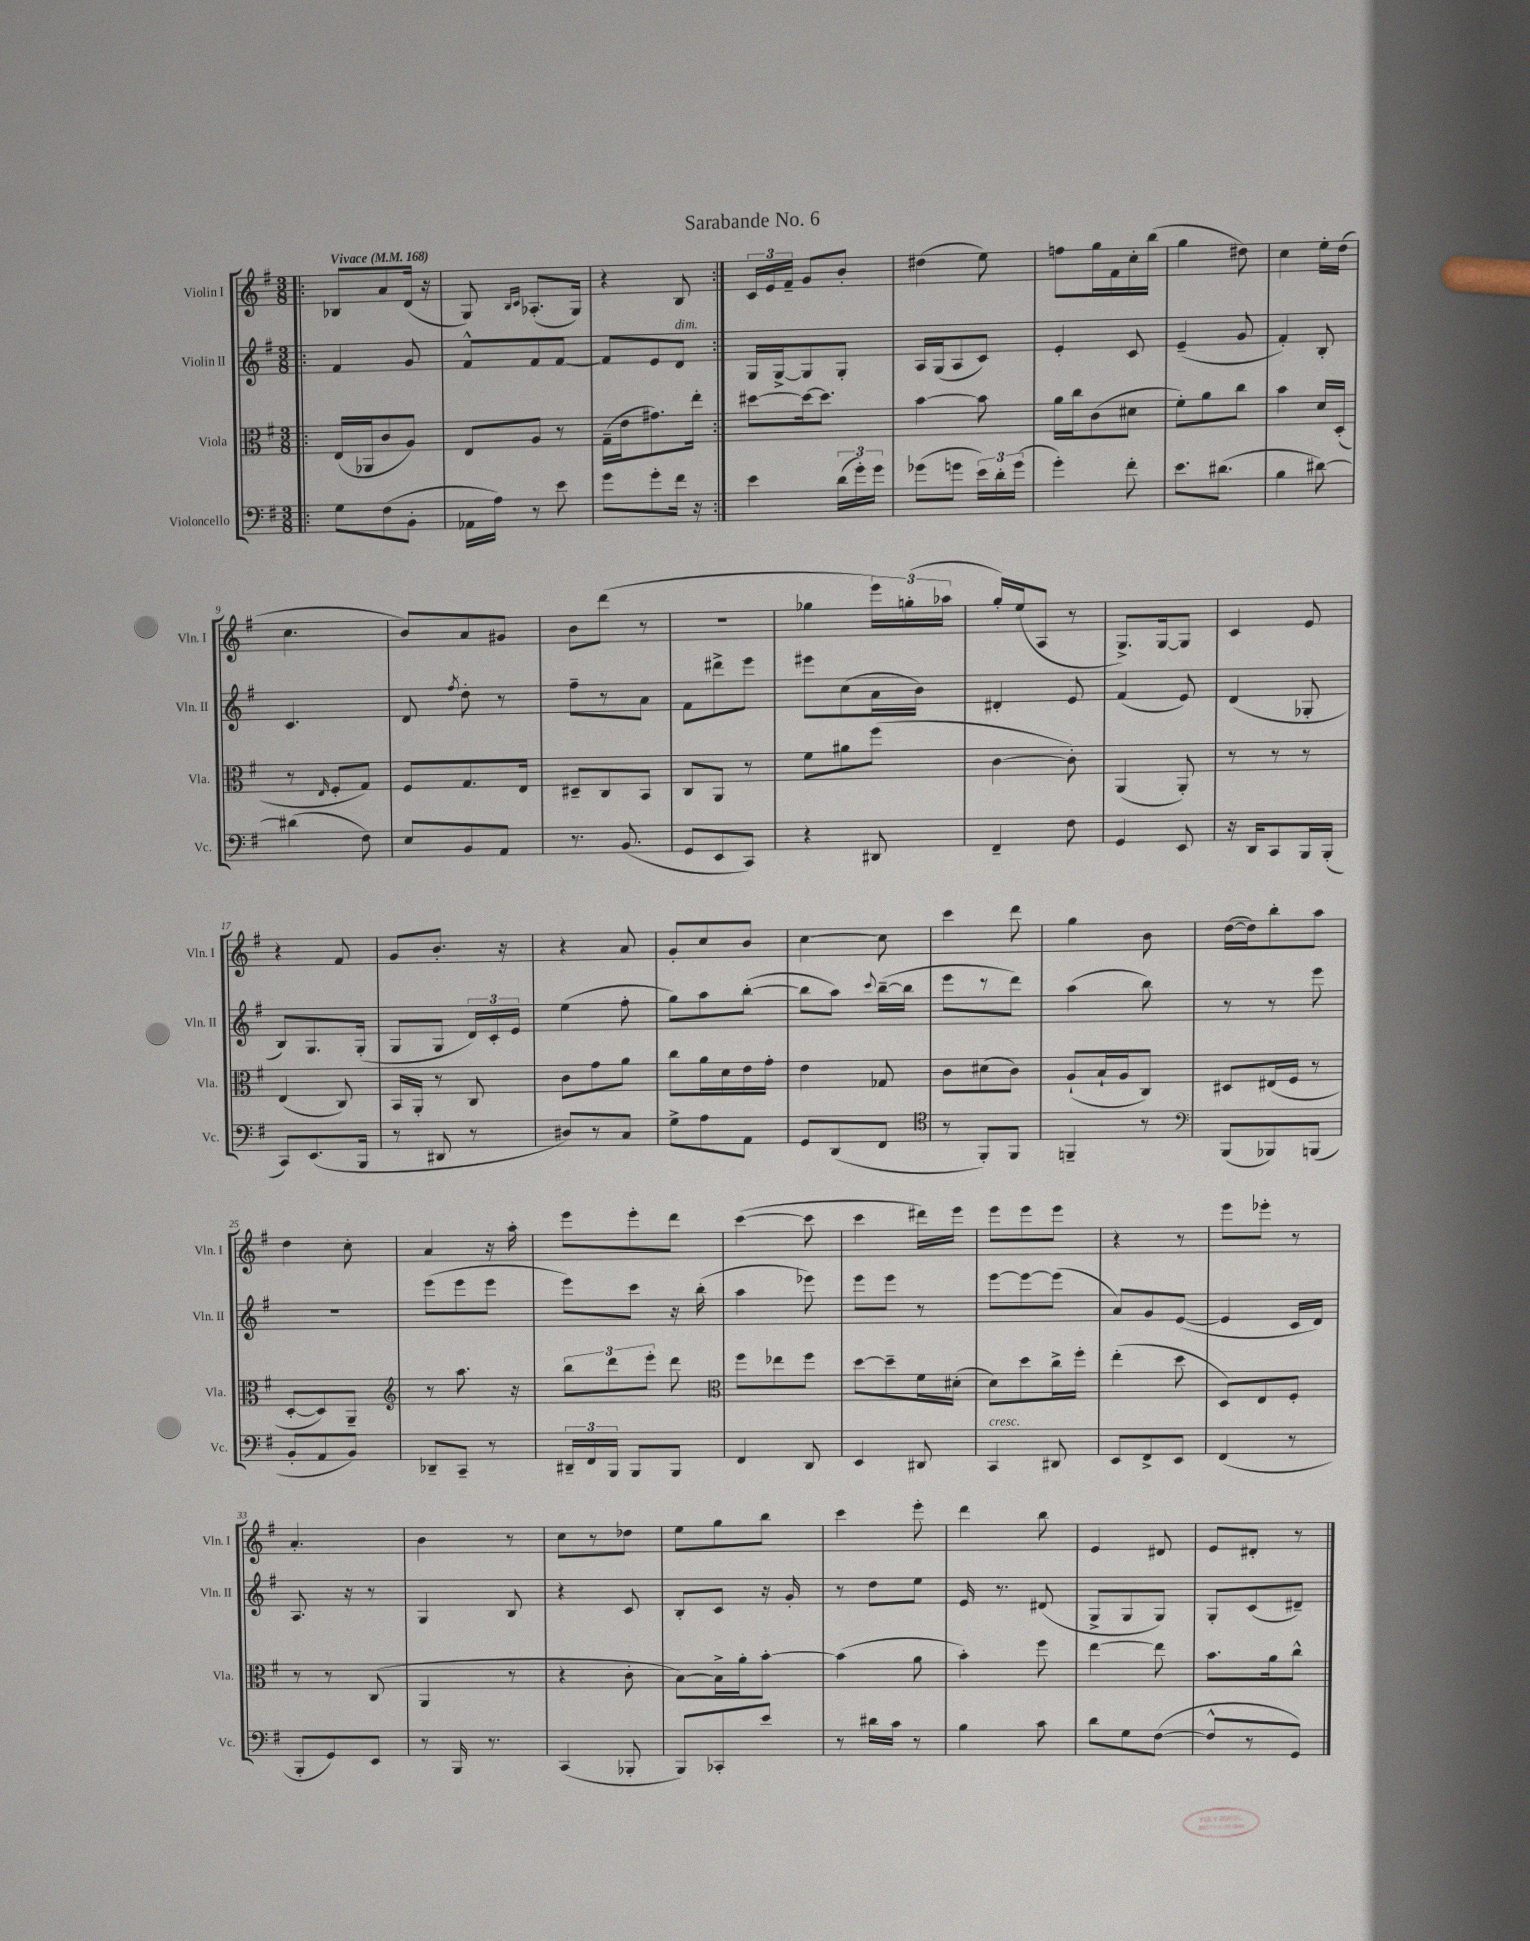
\header { title = "Sarabande No. 6" }
<<
\new StaffGroup <<
\new Staff = "s0" \with { instrumentName = "Violin I" shortInstrumentName = "Vln. I" } {
    \clef treble \key g \major \numericTimeSignature \time 3/8 \tempo "Vivace" 4 = 168
    \autoBeamOff \repeat volta 2 { \bar ".|:" bes8[ a'8 d'16]( r16 |
    g8) \grace { b16[ c'16] } aes8.[-.( g16]) |
    r4 b8 | }
    \tuplet 3/2 { c'16[ e'16 fis'16]-- } g'8[ b'8]-. |
    dis''4( e''8) |
    f''8[ g''16 fis'16 c''16-. b''16]( |
    g''4 dis''8) |
    c''4 e''16[-. d''16]( |
    c''4. |
    b'8[) a'8 gis'8] |
    b'8[ d'''8]( r8 |
    R4. |
    ges''4 \tuplet 3/2 { e'''16[) g''16-.( aes''16] } |
    g''16[-.) e''16( a8] r8 |
    g8.[->) g16~ g8] |
    c'4 e'8 |
    r4 fis'8 |
    g'8[ b'8.]-. r16 |
    r4 a'8 |
    g'8[-. c''8 b'8] |
    c''4~ c''8 |
    c'''4 d'''8 |
    g''4 b'8 |
    d''16[~( d''16) b''8-. a''8] |
    d''4 c''8-. |
    a'4 r16 a''16-. |
    e'''8[ e'''8-. d'''8] |
    c'''4~( c'''8 |
    c'''4 dis'''16[) e'''16] |
    e'''8[ e'''8 e'''8] |
    r4 r8 |
    e'''8[ ees'''8]-. r8 |
    a'4.-. |
    b'4 r8 |
    c''8[ r8 des''8] |
    e''8[ g''8 b''8] |
    c'''4 e'''8-. |
    d'''4 b''8 |
    e'4 dis'8 |
    e'8[ dis'8]-. r8 \bar "|." |
}
\new Staff = "s1" \with { instrumentName = "Violin II" shortInstrumentName = "Vln. II" } {
    \clef treble \key g \major \numericTimeSignature \time 3/8
    \autoBeamOff \repeat volta 2 { \bar ".|:" fis'4 g'8 |
    fis'8[-^ fis'8 fis'8]~ |
    fis'8[ e'8 d'8]^\markup { \italic "dim." } | }
    g16[ g16~-> g8 g8]-. |
    a16[ g16( a8 c'8]) |
    e'4-. c'8 |
    e'4--( g'8 |
    fis'4-.) b8-. |
    c'4. |
    d'8 \acciaccatura { fis''8 } d''8-. r8 |
    fis''8[-- r8 a'8] |
    fis'8[ dis'''8-> e'''8] |
    eis'''8[ c''8( a'16 b'16]) |
    dis'4-. e'8 |
    fis'4( e'8) |
    d'4( ges8-. |
    b8[) g8. g16]-.( |
    g8[ g8] \tuplet 3/2 { d'16[) c'16-. e'16] } |
    e''4( fis''8-. |
    g''8[) a''8 b''8]~-.( |
    b''8[ a''8]) \appoggiatura { c'''8 } b''16[~--( b''16] |
    e'''8[ r8 d'''8]) |
    a''4( b''8) |
    r8 r8 e'''8 |
    r4. |
    e'''8[( e'''8 e'''8] |
    e'''8[) c'''8] r16 b''16-.( |
    a''4 ees'''8) |
    e'''8[ e'''8] r8 |
    e'''8[~ e'''8~ e'''8]( |
    a'8[) g'8 e'8]~( |
    e'4 c'16[ d'16]) |
    a8. r16 r8 |
    g4 b8 |
    r4 c'8 |
    b8[-. c'8] r16 g'16-. |
    r8 d''8[ e''8] |
    e'16 r8. dis'8( |
    g8[-> g8 g8]) |
    g8[-. c'8( dis'8]--) \bar "|." |
}
\new Staff = "s2" \with { instrumentName = "Viola" shortInstrumentName = "Vla." } {
    \clef alto \key g \major \numericTimeSignature \time 3/8
    \autoBeamOff \repeat volta 2 { \bar ".|:" e16[( aes,16 c'8 a8]) |
    e8[ a8] r8 |
    g16[--( e'16 gis'8.) e''16]-. | }
    dis''8[~ dis''16~ dis''8.] |
    b'4~ b'8 |
    a'16[ c''16 c'8( dis'8] |
    fis'8[-.) a'8 c''8] |
    b'4 d'16[ d16]-.( |
    r8 \grace { e16 } fis8[-. g8]) |
    fis8[ g8. e16] |
    dis8[-- c8 b,8] |
    c8[ a,8] r8 |
    fis'8[ ais'8 fis''8]( |
    c'4~ c'8-.) |
    a,4( a,8-.) |
    r8 r8 r8 |
    e4( c8) |
    b,16[ a,16]-. r8 c8 |
    c'8[ g'8 a'8] |
    c''8[ a'16 d'16 e'16 g'16]-. |
    e'4 ges8 |
    c'8[ dis'8( c'8]) |
    a8[-!( b16-! a16 c8]) |
    dis8[ eis16( fis16] r8 |
    d8[~-. d8) a,8]-- |
    \clef treble r8 a''8. r16 |
    \tuplet 3/2 { b''8[ d'''8 e'''8]-. } d'''8 |
    \clef alto fis''8[ ees''8 fis''8] |
    d''8[~ d''8-- fis'16 dis'16]-.( |
    d'8[) d''8 c''16-> fis''16]-. |
    e''4-.( d''8 |
    d8[) e8 fis8]-. |
    r8 r8 c8( |
    a,4 r8 |
    r4 c'8-. |
    b8[~) b16-> a'16-. b'8]~-. |
    b'4( a'8 |
    b'4-.) fis''8 |
    e''4~ e''8 |
    b'8.[ a'16 c''8]-^ \bar "|." |
}
\new Staff = "s3" \with { instrumentName = "Violoncello" shortInstrumentName = "Vc." } {
    \clef bass \key g \major \numericTimeSignature \time 3/8
    \autoBeamOff \repeat volta 2 { \bar ".|:" g8[ fis8( b,8]-. |
    aes,16[ a16]) r8 e'8 |
    g'8[ g'8-. fis'16] r16 | }
    e'4 \tuplet 3/2 { d'16[( g'16-.) g'16] } |
    ges'8[( g'8] \tuplet 3/2 { e'16[) d'16-. g'16]( } |
    g'4-.) fis'8-. |
    e'8.[ dis'8.]( |
    b4 dis'8~) |
    dis'4( fis8) |
    e8[ b,8 a,8] |
    r8. b,8.( |
    g,8[ e,8 c,8]) |
    r4 dis,8 |
    fis,4-- fis8 |
    g,4 e,8 |
    r16 d,16[ c,8 b,,16 b,,16]-.( |
    c,8[) e,8.( b,,16] |
    r8 dis,8 r8 |
    dis8[) r8 c8] |
    g8[-> a8 a,8] |
    g,8[ d,8( fis,8] |
    \clef tenor r8 fis,8[-.) fis,8] |
    f,4-- r8 |
    \clef bass b,,8[( bes,,8) b,,8]( |
    b,8[-. a,8 b,8]) |
    des,8[-- c,8]-- r8 |
    \tuplet 3/2 { dis,16[-- fis,16 b,,16] } b,,8[ b,,8] |
    fis,4 d,8 |
    e,4 dis,8 |
    c,4^\markup { \italic "cresc." } dis,8 |
    e,8[ fis,8-> e,8] |
    fis,4( r8 |
    b,,8[-. g,8) e,8] |
    r8 b,,16 r8. |
    c,4( bes,,8-. |
    b,,8[) ces,8-. e'8] |
    r8 dis'16[ c'16] r8 |
    b4 c'8 |
    d'8[ g8 fis8]~( |
    fis8[-^ r8 g,8]) \bar "|." |
}
>>
>>
